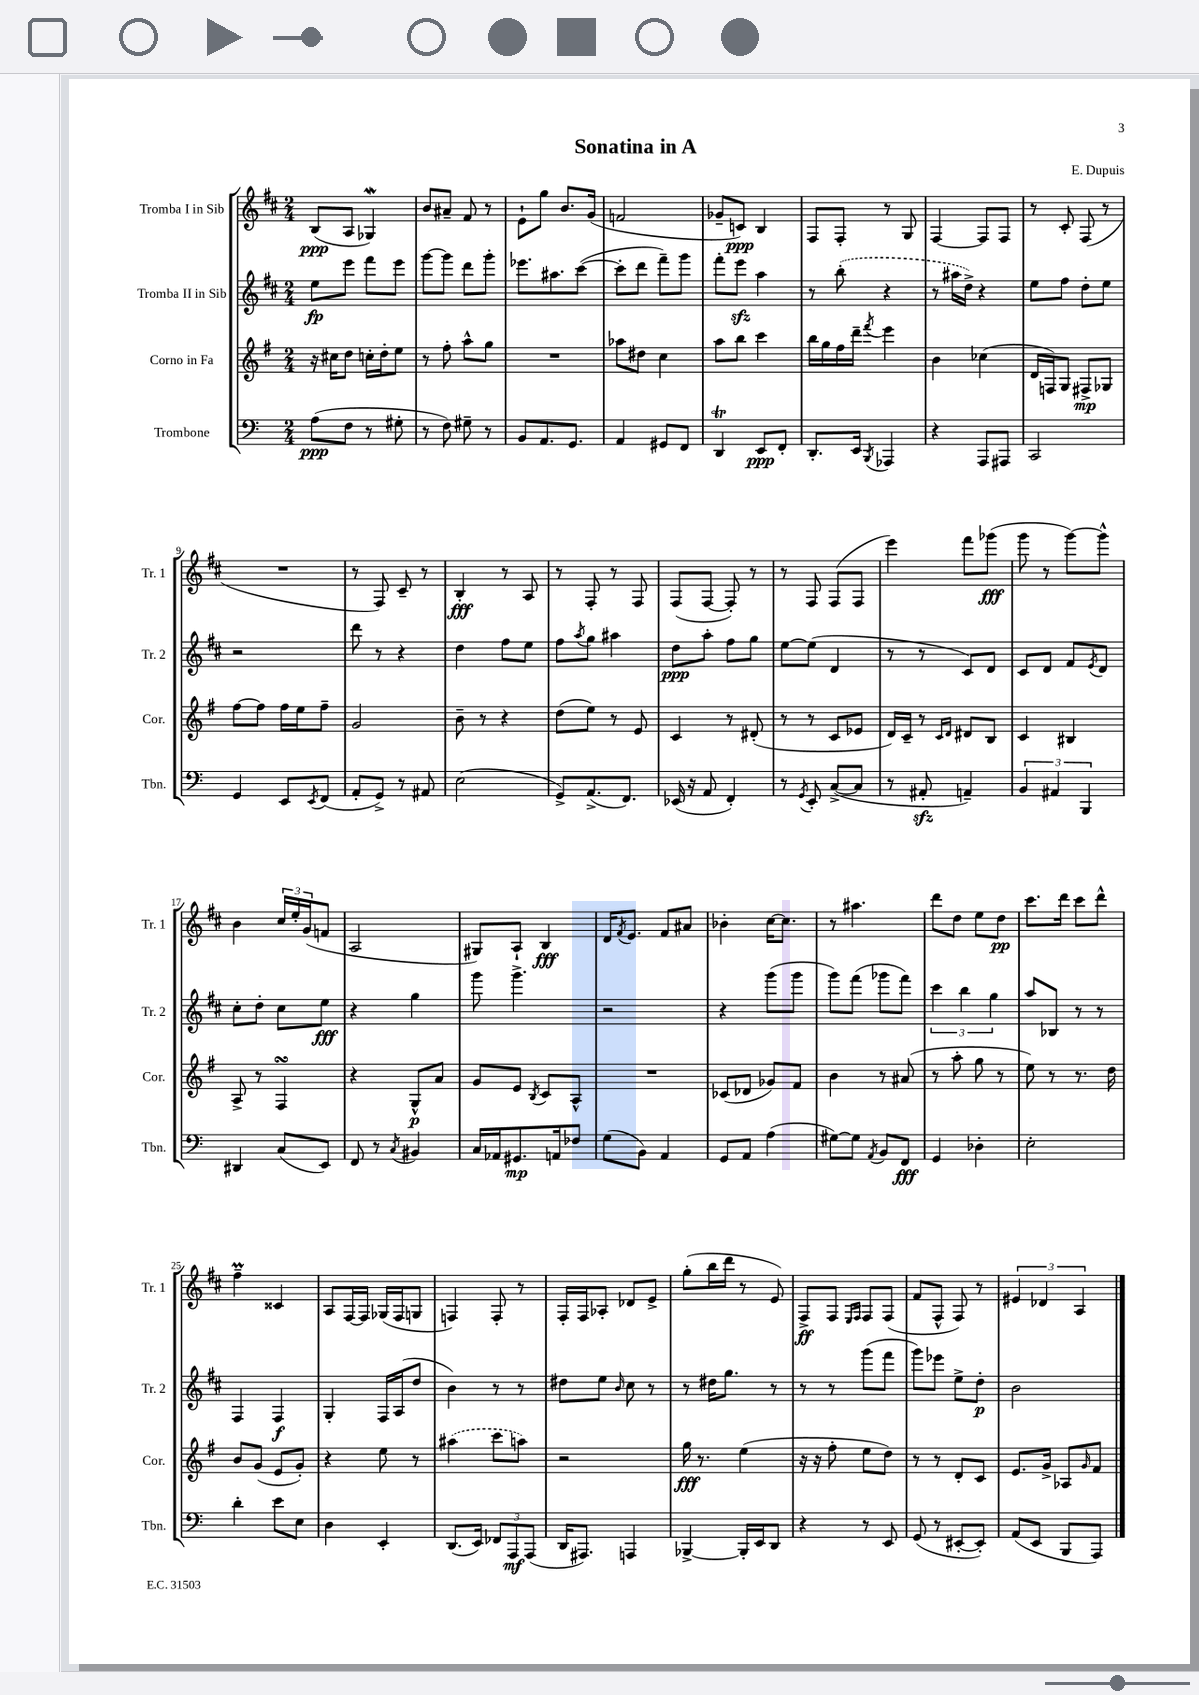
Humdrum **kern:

**kern	**kern	**kern	**kern
*staff4	*staff3	*staff2	*staff1
*clefF4	*clefG2	*clefG2	*clefG2
*k[]	*k[f#]	*k[f#c#]	*k[f#c#]
*M2/4	*M2/4	*M2/4	*M2/4
(8A	16r	8ee	(8B
.	16cc#	.	.
8F	8dd	8eee	8A
8r	16cc'	8fff#	4G-)
.	16dd'	.	.
8G#'	8ee	8eee	.
=	=	=	=
8r	8r	[8ggg	8b
8F)	8ff#'	8ggg]	8a#~
8G#~	8aa^^	8ddd	8f#
8r	8gg	8ggg'	8r
=	=	=	=
8BB	2r	8.eee-	8e`
8.AA	.	.	8gg
.	.	8.aa#	.
.	.	.	8.b
8.GG	.	.	.
.	.	([8ccc#	.
.	.	.	(16g
=	=	=	=
4AA	8aa-	8ccc#']	2f
.	8dd#	8ddd	.
8GG#	4cc	8fff#~)	.
8FF	.	8ggg	.
=	=	=	=
4DD	8aa	8fff#'	8g-~
.	8bb	8eee	8c)
8EE	4ccc	4aa	4B
8FF'	.	.	.
=	=	=	=
8.DD'	16bb	8r	8F#
.	16gg	.	.
.	16ff#	(8bb'	8F#'
16EE	16ddd~	.	.
8qBBB	8qfff#	.	.
4AAA-	4eee	4r	8r
.	.	.	8G
=	=	=	=
4r	4b	8r	[4F#
.	.	16aa#	.
.	.	16dd^)	.
8AAA	(4cc-	4r	8F#]
8AAA#	.	.	8F#
=	=	=	=
2CC	16d	8ee	8r
.	16F)	.	.
.	8G	8ff#	8c#'
.	8F#^	8dd'	(8F#
.	8G-	8ee	8r
=	=	=	=
4GG	[8ff#	2r	2r
.	8ff#]	.	.
8EE	16ff#	.	.
.	16ee	.	.
8qEE	.	.	.
(8FF	8ff#~	.	.
=	=	=	=
8AA'	2g	8ddd	8r
8GG^)	.	8r	8F#)
8r	.	4r	8c#~
8AA#	.	.	8r
=	=	=	=
(2E	8b~	4dd	4B'
.	8r	.	.
.	4r	8ff#	8r
.	.	8ee	8A
=	=	=	=
8GG^)	(8dd	8ff#	8r
.	.	8qaa	.
(8.AA^	8ee)	8gg	8F#'
.	8r	4aa#	8r
8.FF)	.	.	.
.	8e	.	8F#
=	=	=	=
(16EE-	4c	8dd	(8F#
16r	.	.	.
8AA	.	8aa'	[8F#
4FF')	8r	8ff#	8F#'])
.	(8d#'	8gg	8r
=	=	=	=
8r	8r	[8ee	8r
8qGG	.	.	.
8EE'	8r	(8ee]	8F#
([8C^	8c	4d	(8F#
8C]	8e-	.	8F#
=	=	=	=
8r	16d)	8r	4eee)
.	16c~	.	.
8AA#'	8r	8r	.
.	16qqc	.	.
.	16qqd	.	.
4AA~)	8d#	8c#)	8fff#
.	8B	8d	(8ggg-
=	=	=	=
6BB	4c	8c#	8ggg
.	.	8d	8r
6AA#	.	.	.
.	4B#	8f#	[8ggg)
6BBB	.	.	.
.	.	8qe	.
.	.	8d	8ggg^^]
=	=	=	=
4DD#	8A^	8cc#'	4b
.	8r	8dd'	.
(8C	4F#	8cc#	24cc#
.	.	.	24ee'
.	.	.	(24g
8EE)	.	8ee	8f
=	=	=	=
8FF	4r	4r	2A
8r	.	.	.
8qC	.	.	.
4BB#	8G^^	4gg	.
.	8a	.	.
=	=	=	=
16C	8g	8ggg	8G#)
16AA-	.	.	.
8.GG#	8e	4.ggg^	8A`
.	8qB	.	.
.	8c	.	4B
16AA	.	.	.
8F-	8A^^	.	.
=	=	=	=
(8G	2r	2r	16d
.	.	.	8qf#
.	.	.	8.e
8BB)	.	.	.
4AA	.	.	8f#
.	.	.	8a#
=	=	=	=
8GG	(8c-	4r	4b-'
8AA	8d-	.	.
(4A	8g-)	(8ggg	[16cc#
.	.	.	8.cc#]
.	8f#	8ggg	.
=	=	=	=
[8G#)	4b	8ggg)	8r
8G#]	.	(8fff#	4.aa#
8qAA	.	.	.
8BB	8r	8ggg-	.
8FF	(8a#	8fff#)	.
=	=	=	=
4GG	8r	6ccc#	8ddd
.	8aa'	.	8dd
.	.	6bb	.
4D-'	8gg	.	8ee
.	.	6gg	.
.	8r	.	8dd
=	=	=	=
2E'	8ee)	8aa	8.ccc#
.	8r	8B-	.
.	.	.	16ddd
.	8.r	8r	8ccc#
.	.	8r	8ddd^^
.	16dd	.	.
=	=	=	=
4d'	8b	4F#	4ff#~
.	(8g	.	.
8e	8e	4F#	4c##
8E	8g')	.	.
=	=	=	=
4D	4r	4G'	8A
.	.	.	[16F#
.	.	.	16F#]
4EE'	8ee	16F#	(16G-
.	.	(16A	16F#
.	8r	8dd	8G
=	=	=	=
(8.DD	(4aa#	4b)	4F)
16EE)	.	.	.
12FF-	8ccc	8r	8F'
12AAA	.	.	.
.	8aa)	8r	8r
(12AAA	.	.	.
=	=	=	=
16DD	2r	8dd#	16F#'
8.AAA#)	.	.	16F#
.	.	8ee	8A-'
.	.	16qqb	.
4AAA	.	8cc#	8d-
.	.	8r	8e^
=	=	=	=
[4BBB-^	16gg	8r	(8gg'
.	8.r	.	.
.	.	16dd#	16bb
.	.	8.gg	16ddd
16BBB-']	(4ee	.	8r
16EE	.	.	.
8DD	.	8r	8e)
=	=	=	=
4r	16r	8r	8F#^
.	16r	.	.
.	8ff#'	8r	8F#
.	.	.	16qqE
.	.	.	16qqF#
8r	8ee	(8ggg	8F#
8EE	8dd)	8fff#	(8F#
=	=	=	=
(8GG	8r	8ggg)	8f#
8r	8r	8eee-	8F#^^
[8EE#'	8d'	8ee^	8F#)
8EE#'])	8c	8dd'	8r
=	=	=	=
(8AA	8.e	2b	6e#
8EE	.	.	.
.	.	.	6d-
.	16g^	.	.
8BBB	8A-	.	.
.	.	.	6A
.	16qqg	.	.
8AAA)	8f#	.	.
==	==	==	==
*-	*-	*-	*-
